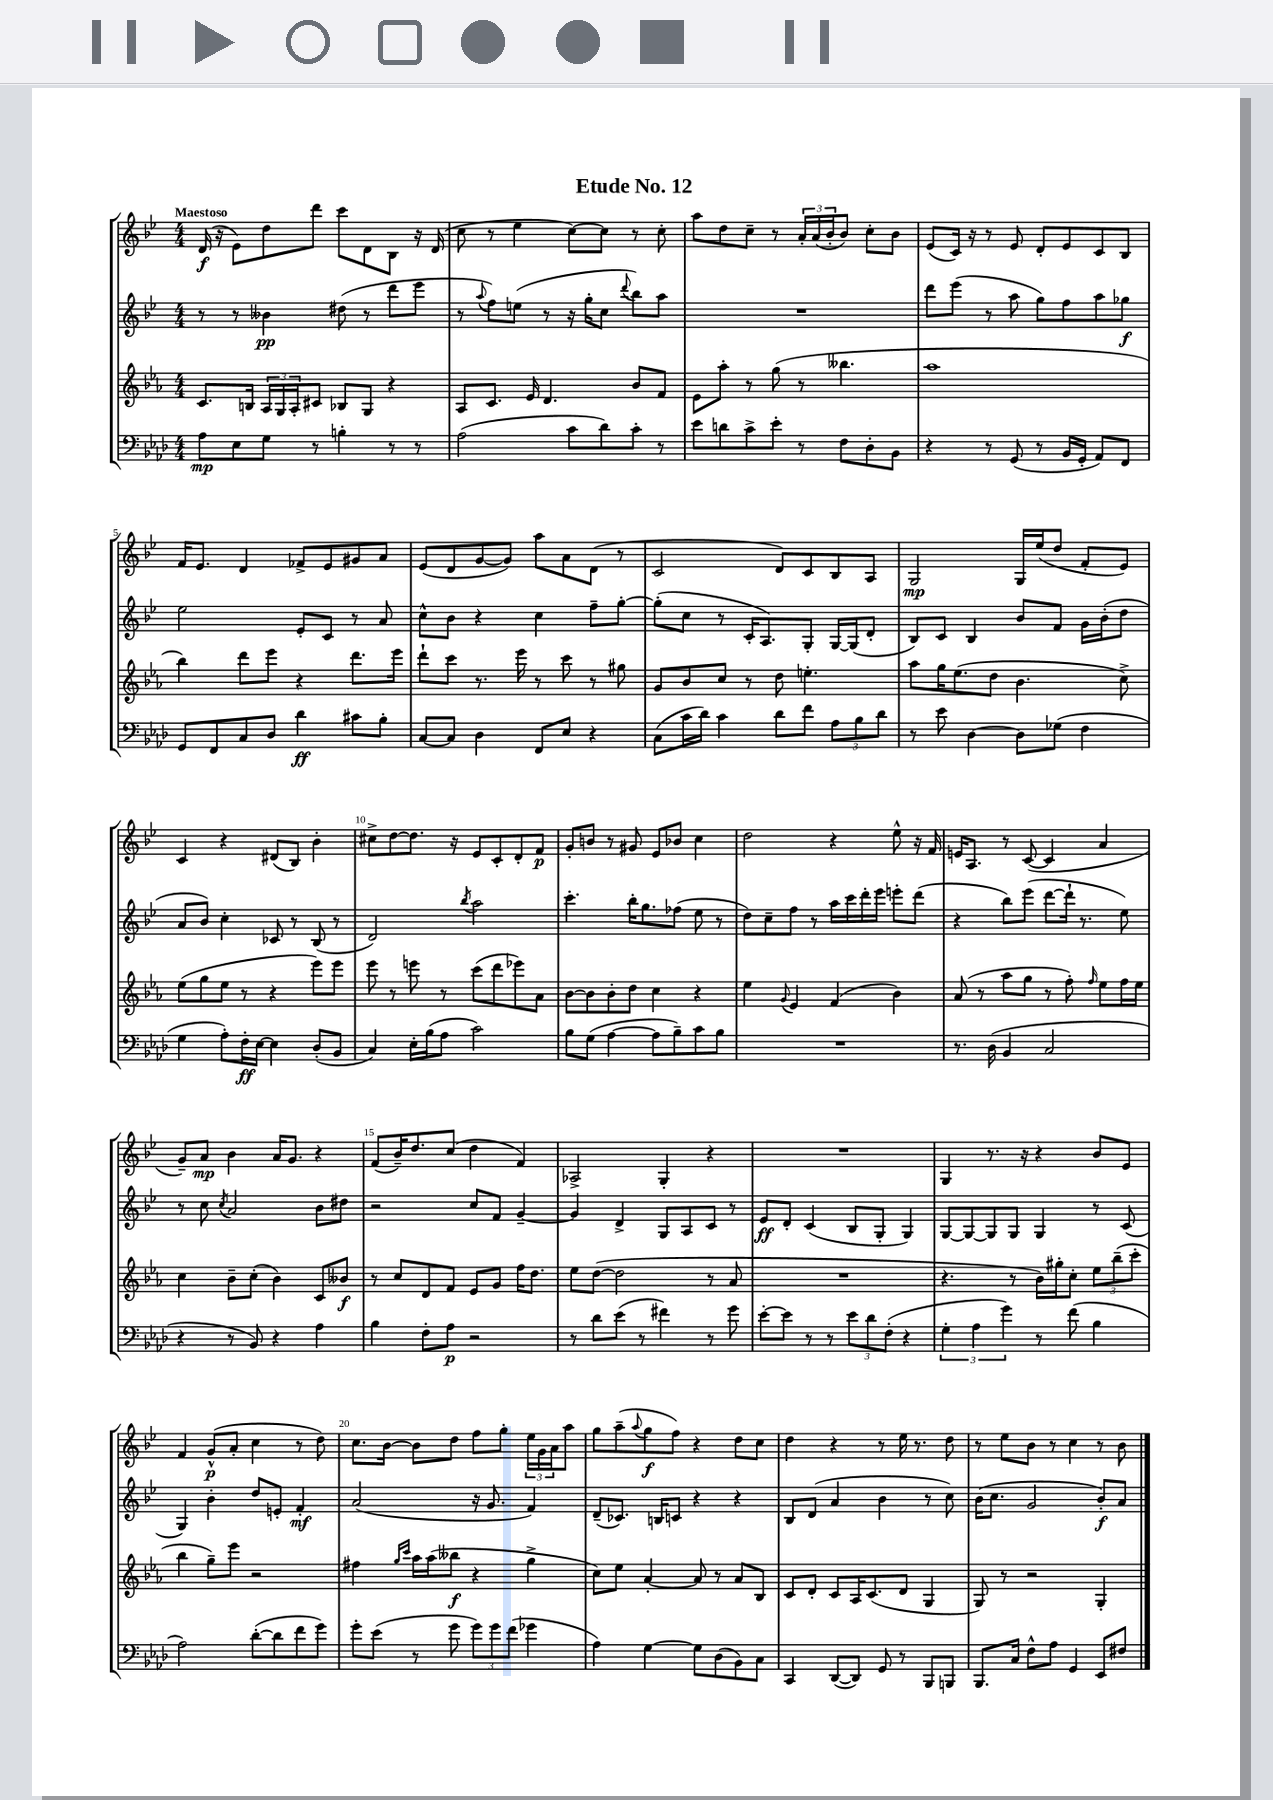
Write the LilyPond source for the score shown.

\header { title = "Etude No. 12" }
<<
\new StaffGroup <<
\new Staff = "s0" {
    \clef treble \key bes \major \numericTimeSignature \time 4/4 \tempo "Maestoso"
    d'16\f( r16 ees'8) d''8 d'''8 c'''8 d'8 bes8 r16 d'16( |
    c''8 r8 ees''4 c''8~) c''8 r8 c''8-. |
    a''8 d''8 c''8-- r8 \tuplet 3/2 { a'16-. a'16( bes'16-. } bes'8) c''8-. bes'8 |
    ees'8( c'16) r16 r8 ees'8 d'8-. ees'8 c'8 bes8 |
    f'16 ees'8. d'4 fes'8-> ees'8 gis'8 a'8 |
    ees'8( d'8 g'8~ g'8) a''8 a'8 d'8( r8 |
    c'2 d'8) c'8 bes8 a8 |
    g2\mp g16 ees''16( d''8 f'8-. ees'8) |
    c'4 r4 dis'8( bes8) bes'4-. |
    cis''8-> d''8~ d''8. r16 ees'8 c'8-. d'8-. f'8\p |
    g'8-. b'8 r8 gis'8 ees'8 bes'8 c''4 |
    d''2 r4 ees''8-^ r16 f'16 |
    e'16 a8. r8 c'8~( c'4 a'4 |
    g'8--) a'8\mp bes'4 a'16 g'8. r4 |
    f'8( bes'16--) d''8. c''8( d''4 f'4) |
    aes2-> g4-. r4 |
    R1 |
    g4 r8. r16 r4 bes'8 ees'8 |
    f'4 g'8-^\p( a'8-. c''4 r8 d''8) |
    c''8. bes'16~ bes'8 d''8 f''8 g''8-. \tuplet 3/2 { ees''16 g'16 a'16 } a''8 |
    g''8 a''8--( \appoggiatura { a''8 } g''8\f f''8) r4 d''8 c''8 |
    d''4 r4 r8 ees''16 r8. d''8 |
    r8 ees''8 bes'8 r8 c''4 r8 bes'8 \bar "|." |
}
\new Staff = "s1" {
    \clef treble \key bes \major \numericTimeSignature \time 4/4
    r8 r8 beses'4\pp dis''8( r8 d'''8 ees'''8 |
    r8 \appoggiatura { a''8 } f''8) e''8( r8 r16 g''16-. c''8 \appoggiatura { d'''8 } bes''8) a''8 |
    R1 |
    d'''8 ees'''8( r8 a''8 g''8) f''8 a''8 ges''8\f |
    ees''2 ees'8-. c'8 r8 a'8 |
    c''8-^ bes'8 r4 c''4 f''8-- g''8~-. |
    g''8-.( c''8 r8 c'16-. a8.) g8-. g16~ g16( d'8-. |
    bes8) c'8 bes4 bes'8 f'8 g'16 bes'16-.( d''8 |
    a'8 bes'8) c''4-. ces'8 r8 bes8( r8 |
    d'2) \acciaccatura { bes''8 } a''2 |
    c'''4.-. bes''16-. g''8. fes''8( ees''8 r8 |
    d''8) c''8-- f''8 r8 a''16 c'''16 d'''16-. ees'''16 e'''8-. d'''8( |
    r4 bes''8) ees'''8( d'''8~ d'''16-! r8. ees''8) |
    r8 c''8 \acciaccatura { c''8 } a'2 bes'8 dis''8 |
    r2 c''8 f'8 g'4~-- |
    g'4 d'4-> g8 a8 c'8 r8 |
    ees'8\ff d'8-. c'4( bes8 g8-. g4) |
    g8~ g8~ g8 g8 g4 r8 c'8( |
    g4) bes'4-. d''8 e'8-. f'4-.\mf |
    a'2( r16 g'8. f'4) |
    d'8--( ces'8.) b16 c'8 r4 r4 |
    bes8 d'8( a'4 bes'4 r8 c''8) |
    bes'16( c''8. g'2 bes'8-.\f) a'8 \bar "|." |
}
\new Staff = "s2" {
    \clef treble \key ees \major \numericTimeSignature \time 4/4
    c'8. b16 \tuplet 3/2 { aes16 g16 aes16-. } cis'8 bes8 g8 r4 |
    aes8 c'8. ees'16 d'4. bes'8 f'8 |
    ees'8 aes''8-. r8 g''8( r8 beses''4. |
    aes''1 |
    bes''4) d'''8 ees'''8 r4 d'''8. ees'''16 |
    d'''8-! c'''8 r8. ees'''16 r8 c'''8 r8 gis''8 |
    g'8 bes'8 c''8 r8 d''8 e''4.-. |
    aes''8 g''16 ees''8.( d''8 bes'4. c''8->) |
    ees''8( g''8 ees''8 r8 r4 ees'''8) ees'''8 |
    ees'''8 r8 e'''8 r8 c'''8( d'''8 ees'''8) aes'8 |
    bes'8~ bes'8 bes'8-. d''8 c''4 r4 |
    ees''4 \appoggiatura { g'8 } ees'4 f'4( bes'4) |
    aes'8( r8 aes''8 g''8 r8 f''8-.) \grace { f''16 } ees''8 f''16 ees''16 |
    c''4 bes'8-- c''8-.( bes'4) c'8 beses'8\f |
    r8 c''8 d'8 f'8 ees'8 g'8 f''16 d''8. |
    ees''8 d''8~( d''2 r8 aes'8 |
    R1 |
    r4. r8 bes'16) gis''16-. c''8-. \tuplet 3/2 { ees''8 bes''8--( c'''8-. } |
    bes''4 g''8--) ees'''8 r2 |
    fis''4 \grace { g''16 c'''16 } aes''16 aes''16( beses''8\f r4 g''4-> |
    c''8) ees''8 aes'4~-. aes'8 r8 aes'8 bes8 |
    c'8 d'8-. c'8 aes16 c'8.( d'8 g4 |
    g8) r8 r2 g4-. \bar "|." |
}
\new Staff = "s3" {
    \clef bass \key aes \major \numericTimeSignature \time 4/4
    aes8\mp ees8 g8 r8 b4-. r8 r8 |
    aes2( c'8 des'8) c'8-. r8 |
    ees'8 d'8 c'8-> ees'8-. r8 f8 des8-. bes,8 |
    r4 r8 g,8( r8 bes,16 g,16-. aes,8) f,8 |
    g,8 f,8 c8 des8 des'4\ff cis'8 bes8-. |
    c8~ c8 des4 f,8 ees8 r4 |
    c8( c'16 des'16) c'4 des'8 f'8 \tuplet 3/2 { aes8 bes8 des'8 } |
    r8 ees'8 des4~ des8 ges8( f4 |
    g4 aes8-.) f16-.\ff ees16~ ees4 des8-.( bes,8 |
    c4) ees16-. bes16( aes8 c'2) |
    bes8 g8( aes4~ aes8 bes8--) c'8 bes8 |
    R1 |
    r8. des16( bes,4 c2 |
    r4 r8 bes,8) r4 aes4 |
    bes4 f8-. aes8\p r2 |
    r8 des'8 ees'8( r8 fis'4) r8 g'8 |
    ees'8~-. ees'8 r8 r8 \tuplet 3/2 { ees'8 des'8 f8-.( } r4 |
    \tuplet 3/2 { g4-. aes4 g'4) } r8 f'8( bes4 |
    aes2) des'8~-.( des'8 f'8 g'8) |
    g'8-. ees'8( r8 g'8 \tuplet 3/2 { g'8) g'8 f'8( } ges'4 |
    aes4) g4~ g8 des8( bes,8) c8 |
    c,4 des,8~( des,8) g,8 r8 bes,,8 b,,8 |
    bes,,8. c16 f8-^ aes8 g,4 ees,8 fis8 \bar "|." |
}
>>
>>
\layout { \context { \Score \override BarNumber.break-visibility = ##(#f #t #t) barNumberVisibility = #(every-nth-bar-number-visible 5) } }
